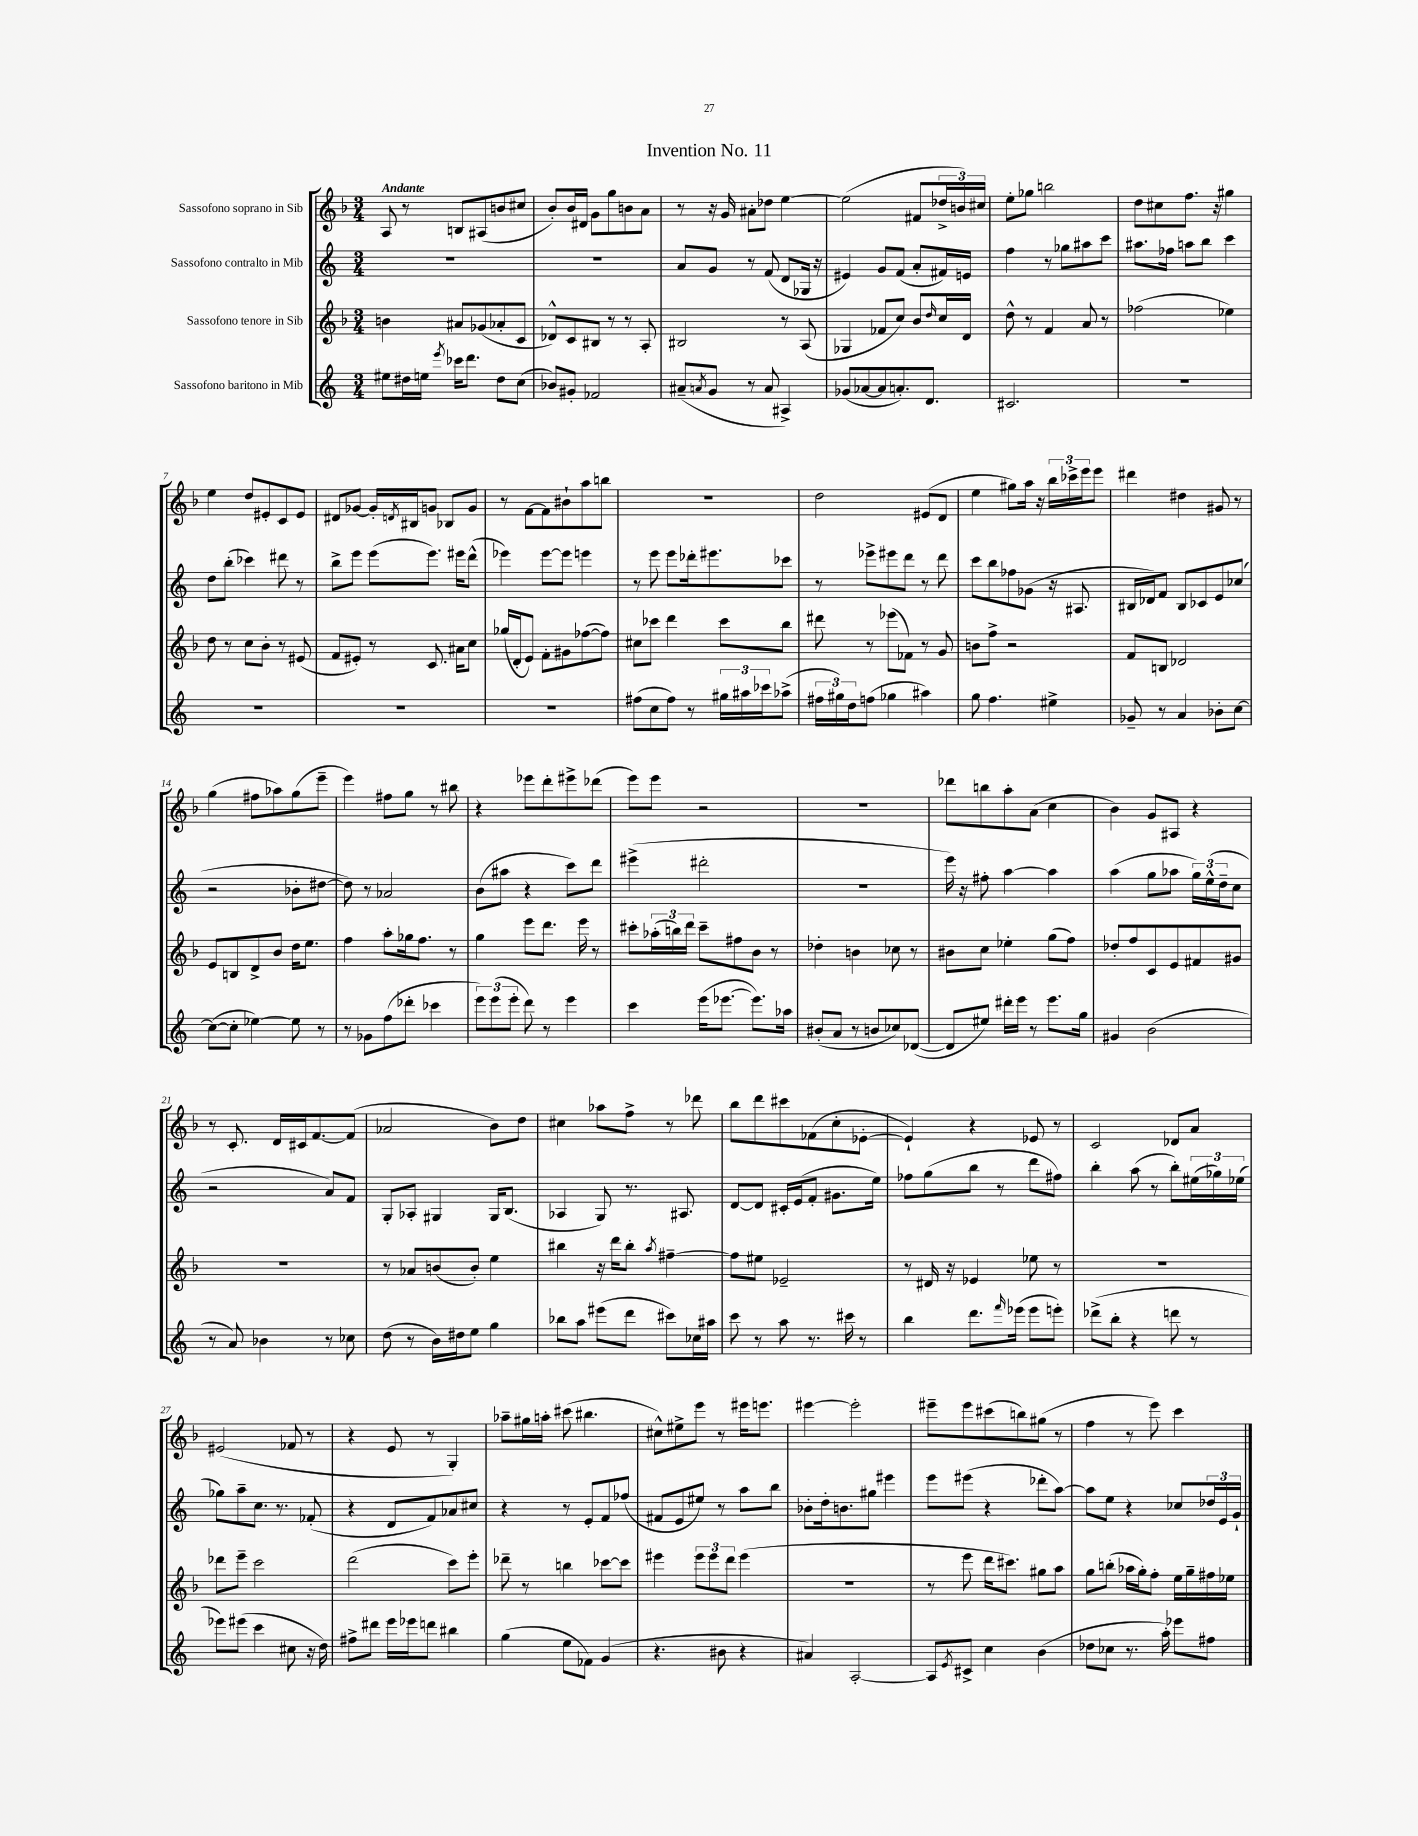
\header { title = "Invention No. 11" }
<<
\new StaffGroup <<
\new Staff = "s0" \with { instrumentName = "Sassofono soprano in Sib" } {
    \clef treble \key f \major \numericTimeSignature \time 3/4 \tempo "Andante"
    a8 r8 b8 ais8( b'8 cis''8 |
    bes'8-.) bes'16 dis'16 g'8 g''8 b'8 a'8 |
    r8 r16 g'16 ais'8-. des''8 e''4~ |
    e''2( fis'8 \tuplet 3/2 { des''16-> b'16) cis''16 } |
    e''8-. ges''8 b''2 |
    d''8 cis''8 f''8. r16 gis''4 |
    e''4 d''8 eis'8-. c'8 eis'8 |
    dis'8 ges'8~ ges'16-. \acciaccatura { d'8 } bis16 g'8 bes8 g'8 |
    r8 f'8~ f'8 bis'8-! a''8 b''8 |
    R2. |
    d''2 eis'8( d'8 |
    e''4 gis''8) a''16 r16 \tuplet 3/2 { bes''16 ces'''16-> e'''16 } e'''8 |
    dis'''4 dis''4 gis'8 r8 |
    g''4( fis''8 aes''8) g''8( e'''8-- |
    e'''4) fis''8 g''8 r8 bis''8 |
    r4 ees'''8 d'''8-. eis'''8-> des'''8( |
    e'''8) e'''8 r2 |
    r2. |
    des'''8 b''8 a''8-. a'8( c''4 |
    bes'4) g'8 ais8 r4 |
    r8 c'8.-. d'16 cis'16 f'8.~ f'8( |
    aes'2 bes'8) d''8 |
    cis''4 aes''8 f''8-> r8 des'''8 |
    bes''8 d'''8 cis'''8 fes'8( c''8-. ees'8~-. |
    ees'4-!) r4 ees'8 r8 |
    c'2 des'8 a'8 |
    eis'2( fes'8 r8 |
    r4 e'8 r8 g4-.) |
    aes''8-- gis''16 a''16-. cis'''8( bis''4. |
    cis''8-^) eis''8-> e'''8 r8 eis'''16 e'''8. |
    eis'''4~ eis'''2-. |
    eis'''8-- eis'''8 cis'''8( b''8) gis''8( r8 |
    f''4 r8 e'''8) c'''4 \bar "|." |
}
\new Staff = "s1" \with { instrumentName = "Sassofono contralto in Mib" } {
    \clef treble \key c \major \numericTimeSignature \time 3/4
    R2. |
    R2. |
    a'8 g'8 r8 f'8( d'8 ges16 r16 |
    eis'4) g'8 f'8( a'8-. fis'16) e'16 |
    f''4 r8 ges''8 ais''8 c'''8 |
    ais''8. fes''16 a''8 b''8 c'''4 |
    d''8 b''8-.( ces'''4) dis'''8 r8 |
    b''8-> e'''8 e'''8( e'''8.) eis'''16 d'''8-^( |
    ees'''4) ees'''8~ ees'''8 e'''4 |
    r8 e'''8 e'''8 des'''16-. eis'''8. ces'''8 |
    r8 ees'''8-> eis'''8 d'''8 r8 d'''8 |
    c'''8 b''8 fes''8 ges'8( r16 ais8. |
    bis16 des'16) f'8 bis8 ces'8 e'8 ces''8( |
    r2 bes'8-. dis''8~ |
    dis''8) r8 aes'2 |
    b'8( ais''8 r4 c'''8) d'''8 |
    eis'''4->( dis'''2-. |
    R2. |
    e'''16) r16 fis''8-. a''4~ a''4 |
    a''4( g''8 aes''8 \tuplet 3/2 { g''16) e''16-^( d''16-- } c''8 |
    r2 a'8) f'8 |
    g8-. aes8-. gis4 gis16 b8.( |
    aes4 g8) r8. ais8. |
    d'8~ d'8 cis'16-. e'16( f'8-. gis'8. e''16) |
    fes''8 g''8( b''8 r8 d'''8 fis''8) |
    b''4-. a''8( r8 b''8-.) \tuplet 3/2 { eis''16( ges''16) ees''16( } |
    ges''8) a''8-- c''8. r8. fes'8-.( |
    r4 d'8 f'8) aes'8 cis''8 |
    r4 r8 e'8-. f'8 fes''8( |
    fis'8 e'8 eis''8) r8 a''8 b''8 |
    bes'8-. d''16-. b'8. gis''8 eis'''4 |
    e'''8 eis'''8( r4 des'''8-. a''8~) |
    a''8 e''8 r4 ces''8 \tuplet 3/2 { des''16 e'16 g'16-! } \bar "|." |
}
\new Staff = "s2" \with { instrumentName = "Sassofono tenore in Sib" } {
    \clef treble \key f \major \numericTimeSignature \time 3/4
    b'4 ais'8 ges'8( aes'8-. c'8 |
    des'8-^) c'8 bis8 r8 r8 a8-. |
    bis2 r8 a8( |
    ges4 fes'8 c''8) bes'8 \grace { d''16 } c''16 d'16 |
    d''8-^ r8 f'4 a'8 r8 |
    fes''2( ees''4) |
    d''8 r8 c''8 bes'8-. r8 eis'8( |
    f'8 eis'8-.) r8 c'8. ais'16 c''8 |
    ges''16( d'16-. e'8) f'8-. gis'8 fes''8~( fes''8) |
    cis''8 ces'''8 d'''4 ces'''8 bes''8 |
    dis'''8 r8 ees'''8( fes'8) r8 g'8 |
    b'8 f''8-> r2 |
    f'8 b8 des'2 |
    e'8 b8 d'8-> bes'8 d''16 e''8. |
    f''4 a''8-. ges''16 f''8. r8 |
    g''4 e'''8 d'''8. e'''16 r8 |
    cis'''8-. \tuplet 3/2 { aes''16-.( b''16) d'''16 } cis'''8-- fis''8 bes'8 r8 |
    des''4-. b'4 ces''8 r8 |
    bis'8 c''8 ees''4-. g''8( f''8) |
    des''8-. f''8 c'8 e'8 fis'8 gis'8 |
    R2. |
    r8 aes'8 b'8( b'8-.) e''4 |
    bis''4 r16 d'''16 bis''8-. \acciaccatura { a''8 } fis''4~-- |
    fis''8 eis''8 ees'2-- |
    r8 dis'16 r16 ees'4 ees''8 r8 |
    R2. |
    des'''8 e'''8-- c'''2 |
    d'''2( c'''8) e'''8-. |
    des'''8-- r8 b''4 ces'''8~ ces'''8 |
    eis'''4 \tuplet 3/2 { eis'''8 eis'''8 d'''8 } eis'''4( |
    R2. |
    r8 e'''8 d'''16 cis'''8.) gis''8 a''8 |
    g''8 b''8-.( aes''16 g''16-.) f''8-. e''16 g''16-- fis''16 ees''16 \bar "|." |
}
\new Staff = "s3" \with { instrumentName = "Sassofono baritono in Mib" } {
    \clef treble \key c \major \numericTimeSignature \time 3/4
    eis''8 dis''16 e''16 \acciaccatura { e'''8 } ces'''16 d'''8. dis''8 c''8( |
    bes'8) gis'8-. fes'2 |
    ais'8--( \acciaccatura { a'8 } g'8 r8 a'8 ais4->) |
    ges'8( aes'8~ aes'8 a'8.-.) d'8. |
    cis'2. |
    R2. |
    R2. |
    R2. |
    R2. |
    fis''8( c''8 fis''8) r8 \tuplet 3/2 { gis''16 ais''16 ces'''16 } aes''8->( |
    \tuplet 3/2 { fis''16 gis''16) d''16 } f''8( ges''4 ais''4) |
    g''8 f''4. eis''4-> |
    ges'8-- r8 a'4 bes'8-. c''8~ |
    c''8~( c''8-. ees''4~) ees''8 r8 |
    r8 ges'8 f''8( des'''8-. ces'''4 |
    \tuplet 3/2 { e'''8) e'''8( e'''8-. } d'''8) r8 e'''4 |
    c'''4 e'''16( ees'''8.~ ees'''8.) aes''16 |
    bis'8-.( a'8 r8 b'8 ces''8) des'8~( |
    des'8 eis''8) dis'''16-. e'''16 r8 e'''8. g''16 |
    gis'4 b'2( |
    r8 a'8) bes'4 r8 ces''8 |
    d''8( r8 b'16) dis''16 e''8 g''4 |
    bes''8 a''8 eis'''8( d'''8 cis'''8) ces''16 ais''16 |
    c'''8 r8 a''8 r8. cis'''16 r8 |
    b''4 d'''8. \grace { f'''16 } ees'''16( ees'''8 e'''8-.) |
    des'''8->( b''8-. r4 d'''8 r8 |
    ees'''8) eis'''8( c'''4 cis''8 r16 d''16) |
    fis''8-> dis'''8 e'''16 ees'''16 d'''8 bis''4 |
    g''4( e''8 fes'8) g'4( |
    r4. bis'8 r4 |
    ais'4) a2~-. |
    a8 \acciaccatura { e'8 } cis'8-> c''4 b'4( |
    des''8 ces''8 r8. a''16-.) ees'''8 fis''8 \bar "|." |
}
>>
>>
